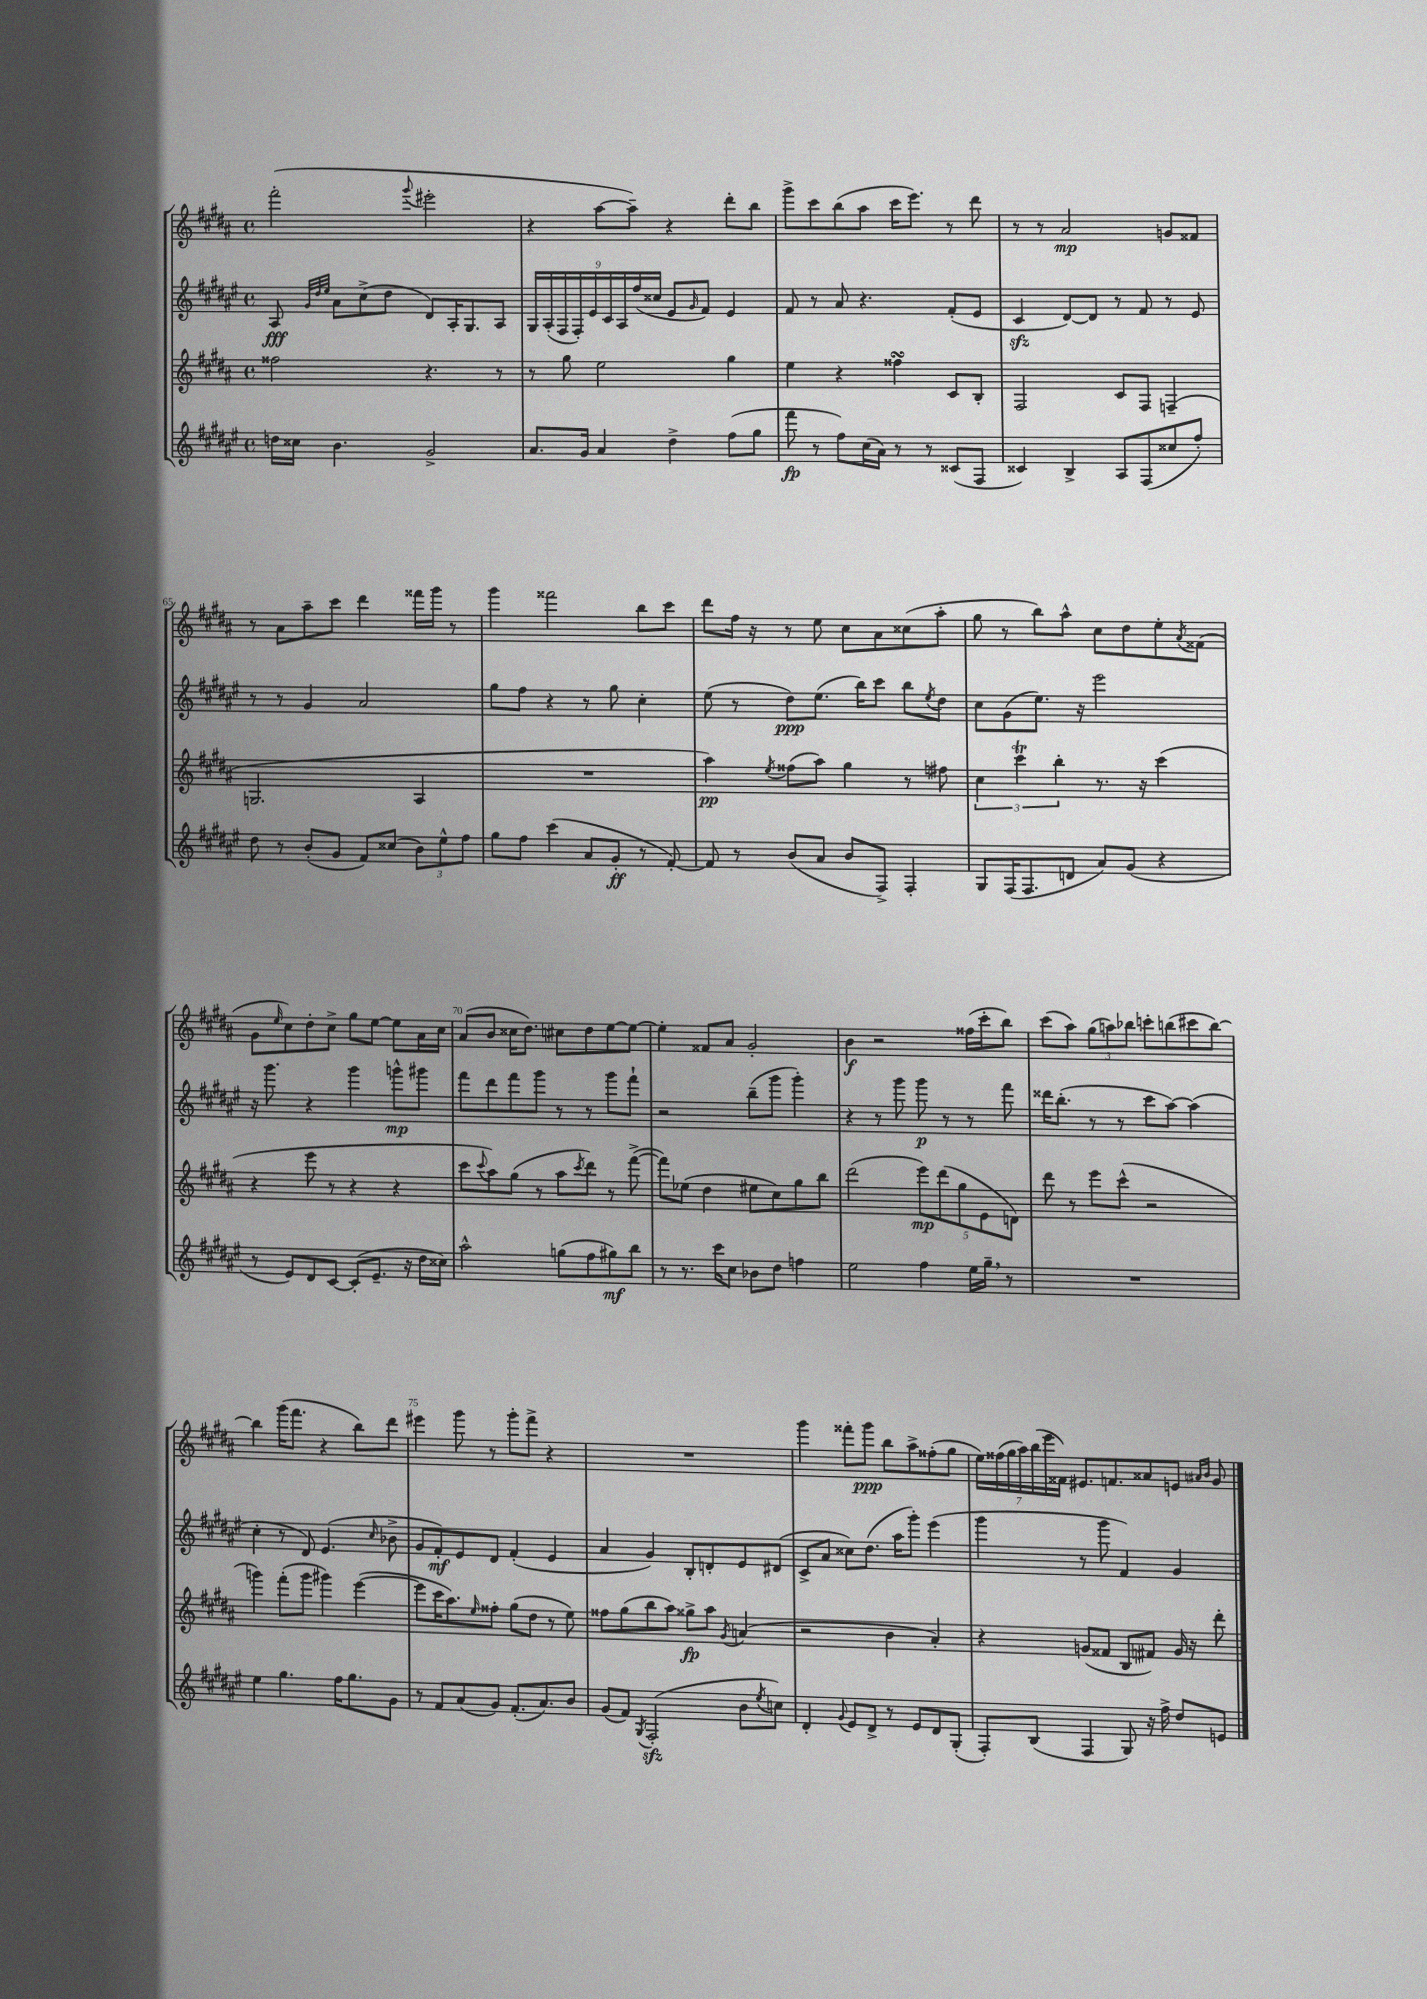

**kern	**dynam	**kern	**dynam	**kern	**dynam	**kern	**dynam
*part4	*part4	*part3	*part3	*part2	*part2	*part1	*part1
*staff4	*staff4	*staff3	*staff3	*staff2	*staff2	*staff1	*staff1
*clefG2	*	*clefG2	*	*clefG2	*	*clefG2	*
*k[f#c#g#d#a#e#]	*	*k[f#c#g#d#a#]	*	*k[f#c#g#d#a#e#]	*	*k[f#c#g#d#a#]	*
*M4/4	*	*M4/4	*	*M4/4	*	*M4/4	*
*met(c)	*	*met(c)	*	*met(c)	*	*met(c)	*
=61	=61	=61	=61	=61	=61	=61	=61
16ddn\LL	.	2ff##X\	.	8A#/	fff	(2fff#'\	.
16cc##X\JJ	.	.	.	.	.	.	.
.	.	.	.	32qqg#/LLL	.	.	.
.	.	.	.	32qqdd#/	.	.	.
.	.	.	.	32qqee#/JJJ	.	.	.
4.b\	.	.	.	8a#\L	.	.	.
.	.	.	.	(8cc#^\	.	.	.
.	.	.	.	8dd#\J	.	.	.
.	.	.	.	.	.	8qqggg#/	.
2g#^/	.	4.r	.	8d#/L)	.	2eee#X'\	.
.	.	.	.	16A#'/K	.	.	.
.	.	.	.	8.G#/	.	.	.
.	.	8r	.	8A#/J	.	.	.
=62	=62	=62	=62	=62	=62	=62	=62
8.a#/L	.	8r	.	18G#/LL	.	4r	.
.	.	.	.	(18A#'/	.	.	.
.	.	.	.	18F#/	.	.	.
.	.	8gg#\	.	.	.	.	.
.	.	.	.	18F#'/)	.	.	.
16g#/Jk	.	.	.	.	.	.	.
.	.	.	.	18e#/	.	.	.
4a#/	.	2ee\	.	.	.	[8aa#\L	.
.	.	.	.	18c#/	.	.	.
.	.	.	.	18A#/	.	.	.
.	.	.	.	.	.	8aa#~\J])	.
.	.	.	.	(18ff#/	.	.	.
.	.	.	.	18cc##X/JJ	.	.	.
4dd#^\	.	.	.	8e#/L	.	4r	.
.	.	.	.	16qqg#/	.	.	.
.	.	.	.	8f#/J)	.	.	.
(8ff#\L	.	4gg#\	.	4e#/	.	8ddd#'\L	.
8gg#\J	.	.	.	.	.	8bb\J	.
=63	=63	=63	=63	=63	=63	=63	=63
8fff#\	fp	4ee\	.	8f#/	.	8ggg#^\L	.
8r	.	.	.	8r	.	8ccc#\	.
8ff#\L)	.	4r	.	8a#/	.	(8bb\	.
(16cc#\L	.	.	.	4.r	.	8aa#\J	.
16a#\JJ)	.	.	.	.	.	.	.
8r	.	4ff##XsSsS\	.	.	.	16ccc#\KL	.
.	.	.	.	.	.	8.eee\J)	.
8r	.	.	.	.	.	.	.
(8c##X/L	.	8c#/L	.	(8f#'/L	.	8r	.
8F#/J	.	8B'/J	.	8e#/J	.	8ddd#\	.
=64	=64	=64	=64	=64	=64	=64	=64
4c##X/)	.	2F#/	.	4c#zz/	.	8r	.
.	.	.	.	.	.	8r	.
4B^/	.	.	.	[8d#/L)	.	2a#/	mp
.	.	.	.	8d#/J]	.	.	.
8A#/L	.	8c#/L	.	8r	.	.	.
(8F#/	.	8F#/J	.	8f#/	.	.	.
8cc##X/	.	(4Fn~/	.	8r	.	8gn/L	.
8ff#'/J)	.	.	.	8e#/	.	8f##X/J	.
!!LO:LB:g=z
=65	=65	=65	=65	=65	=65	=65	=65
8dd#\	.	2.Gn/	.	8r	.	8r	.
8r	.	.	.	8r	.	8a#\L	.
(8b'/L	.	.	.	4g#/	.	8aa#~\	.
8g#/J	.	.	.	.	.	8ccc#\J	.
8f#/L)	.	.	.	2a#/	.	4ddd#\	.
(8cc##X/J	.	.	.	.	.	.	.
12b\L)	.	4A#/	.	.	.	16fff##X\LL	.
.	.	.	.	.	.	16ggg#\JJ	.
12ee#^^\	.	.	.	.	.	.	.
.	.	.	.	.	.	8r	.
12ff#\J	.	.	.	.	.	.	.
=66	=66	=66	=66	=66	=66	=66	=66
8gg#\L	.	1r	.	8gg#\L	.	4ggg#\	.
8ff#\J	.	.	.	8ff#\J	.	.	.
(4ccc#\	.	.	.	4r	.	2fff##X\	.
8a#/L	.	.	.	8r	.	.	.
8g#'/J	ff	.	.	8gg#\	.	.	.
8r	.	.	.	4cc#'\	.	8bb\L	.
[8f#'/)	.	.	.	.	.	8ccc#\J	.
=67	=67	=67	=67	=67	=67	=67	=67
8f#/]	.	4aa#\)	pp	(8ee#\	.	8ddd#\L	.
8r	.	.	.	8r	.	16ff#\Jk	.
.	.	.	.	.	.	16r	.
.	.	8qee/	.	.	.	.	.
(8b/L	.	(8ff##X\L	.	8dd#\L)	ppp	8r	.
8a#/J	.	8aa#\J)	.	(8.ee#\J	.	8ee\	.
8b/L	.	4gg#\	.	.	.	8cc#\L	.
.	.	.	.	16bb\KL)	.	.	.
8F#^/J)	.	.	.	8ccc#\J	.	8a#\	.
4F#'/	.	8r	.	8bb\L	.	(8cc##X\	.
.	.	.	.	8qee#/	.	.	.
.	.	8ff#X\	.	8dd#\J	.	8aa#'\J	.
=68	=68	=68	=68	=68	=68	=68	=68
8G#/L	.	6cc#\	.	8cc#\L	.	8gg#\	.
(16F#/K	.	.	.	(8g#\	.	8r	.
.	.	6ccc#T\	.	.	.	.	.
8.F#/	.	.	.	.	.	.	.
.	.	.	.	8.ee#\J)	.	8bb\L)	.
.	.	6bb'\	.	.	.	.	.
8dn/J	.	.	.	.	.	8aa#^^\J	.
.	.	.	.	16r	.	.	.
8a#/L)	.	8.r	.	2eee#\	.	8cc#\L	.
(8g#/J	.	.	.	.	.	8dd#\	.
.	.	16r	.	.	.	.	.
4r	.	(4ccc#\	.	.	.	8ee'\	.
.	.	.	.	.	.	8qa#/	.
.	.	.	.	.	.	(8f##X\J	.
!!LO:LB:g=z
=69	=69	=69	=69	=69	=69	=69	=69
8r	.	4r	.	16r	.	8g#\L	.
.	.	.	.	8.ggg#\	.	.	.
.	.	.	.	.	.	16qqee/	.
8e#/L)	.	.	.	.	.	8cc#\)	.
8d#/	.	8eee\	.	4r	.	8dd#'\	.
[8c#/J	.	8r	.	.	.	8cc#^\J	.
(8c#'/L]	.	4r	.	4ggg#\	.	8gg#\L	.
8.e#~/J	.	.	.	.	.	[8ee\J	.
.	.	4r	.	8gggn^^\L	mp	8ee\L]	.
16r	.	.	.	.	.	.	.
16dd#\LL	.	.	.	8ggg#X\J	.	16a#\L	.
16cc##X\JJ)	.	.	.	.	.	16cc#\JJ	.
=70	=70	=70	=70	=70	=70	=70	=70
2aa#^^\	.	8ccc#\L	.	8fff#\L	.	(8a#/L	.
.	.	8qqccc#/	.	.	.	.	.
.	.	8aa#\)	.	8ddd#\	.	8b/J	.
.	.	(8gg#\J	.	8fff#\	.	16cc##X\KL	.
.	.	.	.	.	.	8.dd#\J)	.
.	.	8r	.	8ggg#\J	.	.	.
(8ggn\L	.	8aa#\L	.	8r	.	8cc#X\L	.
.	.	8qccc#/	.	.	.	.	.
8ff#\	.	8ddd#\J)	.	8r	.	8dd#\	.
8gg#X\)	mf	8r	.	8ggg#\L	.	[8ee\	.
8bb\J	.	([8fff#^\	.	8fff#`\J	.	8ee\J_	.
=71	=71	=71	=71	=71	=71	=71	=71
8r	.	8fff#\L])	.	2r	.	4ee'\]	.
8.r	.	(8ee-X\J	.	.	.	.	.
.	.	4dd#\	.	.	.	8f##X/L	.
16ccc#\KL	.	.	.	.	.	.	.
8cc#\J	.	.	.	.	.	8a#/J	.
8b-X\L	.	8ee#X\L	.	(8bb~\L	.	2g#'/	.
8dd#\J	.	8cc#\)	.	8ggg#\J	.	.	.
4ffn\	.	8gg#\	.	4ggg#'\)	.	.	.
.	.	8bb\J	.	.	.	.	.
=72	=72	=72	=72	=72	=72	=72	=72
2ee#\	.	(2ddd#\	.	4r	.	4b\	f
.	.	.	.	8r	.	2r	.
.	.	.	.	8ggg#\	.	.	.
4ff#\	.	10eee\L)	mp	8ggg#\	p	.	.
.	.	(10ddd#\	.	.	.	.	.
.	.	.	.	8r	.	.	.
.	.	10gg#\	.	.	.	.	.
16ee#\LL	.	.	.	8r	.	(16ff##X\LL	.
.	.	10e\	.	.	.	.	.
16gg#~,\JJ	.	.	.	.	.	16ccc#'\J	.
8r	.	.	.	8fff#\	.	8bb\J)	.
.	.	10dn\J)	.	.	.	.	.
=73	=73	=73	=73	=73	=73	=73	=73
1r	.	8ddd#\	.	16ddd##X\KL	.	(8ccc#\L	.
.	.	.	.	(8.bb'\J	.	.	.
.	.	8r	.	.	.	8aa#\J)	.
.	.	8eee\L	.	8r	.	(12gg#\L	.
.	.	.	.	.	.	12aan\)	.
.	.	(8ccc#^^\J	.	8r	.	.	.
.	.	.	.	.	.	12bb-X\J	.
.	.	2r	.	8ccc#\L	.	8cccn'\L	.
.	.	.	.	[8aa#\J)	.	(8bbn\	.
.	.	.	.	(4aa#\]	.	8ccc#X\	.
.	.	.	.	.	.	[8bb\J)	.
!!LO:LB:g=z
=74	=74	=74	=74	=74	=74	=74	=74
4ee#\	.	4gggn\)	.	4cc#'\	.	4bb\]	.
4.gg#\	.	(8fff#'\L	.	8r	.	(16ggg#\KL	.
.	.	.	.	.	.	8.fff#\J	.
.	.	8ggg\J	.	8d#/)	.	.	.
.	.	4ggg#X\)	.	(4.e#/	.	4r	.
16ff#\KL	.	.	.	.	.	.	.
8.gg#\	.	.	.	.	.	.	.
.	.	([4eee\	.	.	.	8bb\L)	.
.	.	.	.	16qqcc#/	.	.	.
8g#\J	.	.	.	8b-X^\	.	8ddd#\J	.
=75	=75	=75	=75	=75	=75	=75	=75
8r	.	8eee\L]	.	8g#/L	.	4eee#X\	.
8f#/L	.	16ccc#\K	.	8f#'/)	mf	.	.
.	.	8.aa#\)	.	.	.	.	.
(8a#/	.	.	.	8e#/	.	8ggg#\	.
.	.	16qqee/	.	.	.	.	.
8g#/J)	.	8ff##X'\J	.	8d#/J	.	8r	.
(8.f#'/L	.	(8gg#\L	.	(4f#'/	.	8ggg#'\L	.
.	.	8dd#\J	.	.	.	8fff#^\J	.
8.a#/)	.	.	.	.	.	.	.
.	.	8r	.	4e#/	.	4r	.
8b/J	.	8ee\)	.	.	.	.	.
=76	=76	=76	=76	=76	=76	=76	=76
(8g#/L	.	8ff##X\L	.	4a#/	.	1r	.
8f#/J)	.	(8gg#\	.	.	.	.	.
8qG#/	.	.	.	.	.	.	.
(2F#zz'/	.	8bb\	.	4g#/)	.	.	.
.	.	8aa#\J)	.	.	.	.	.
.	.	8gg##X^\L	fp	8B'/L	.	.	.
.	.	8aa#\J	.	8dn'/	.	.	.
.	.	8qg#/	.	.	.	.	.
8b\L	.	(4an/	.	8e#/	.	.	.
8qee#/	.	.	.	.	.	.	.
8ccn\J)	.	.	.	(8d#X/J	.	.	.
=77	=77	=77	=77	=77	=77	=77	=77
4d#'/	.	2r	.	8c#^/L	.	4ggg#\	.
.	.	.	.	8a#/J	.	.	.
8qqg#/	.	.	.	.	.	.	.
8e#/L	.	.	.	8cc##X\L)	.	8fff##X'\L	.
8d#^/J	.	.	.	(8.dd#\J	.	8ggg#\J	ppp
8r	.	4b\	.	.	.	8bb\L	.
.	.	.	.	16aa#\KL	.	.	.
8e#/L	.	.	.	8ggg#'\J)	.	8aa#^\	.
8d#/	.	4a#'/)	.	(4eee#\	.	(8ff##X'\	.
(8G#'/J	.	.	.	.	.	8gg#\J	.
=78	=78	=78	=78	=78	=78	=78	=78
8F#'/L)	.	4r	.	4ggg#\	.	28ee\LL)	.
.	.	.	.	.	.	(28ff##X\	.
.	.	.	.	.	.	28gg#\	.
.	.	.	.	.	.	28aa#\)	.
(8B/J	.	.	.	.	.	.	.
.	.	.	.	.	.	(28bb\	.
.	.	.	.	.	.	28eee\	.
.	.	.	.	.	.	28f##X\JJ)	.
4F#/	.	(8gn/L	.	8r	.	8.e#X/L	.
.	.	8f##X/J	.	8ggg#\	.	.	.
.	.	.	.	.	.	8.fn/	.
8G#/)	.	8B/L	.	4f#/)	.	.	.
16r	.	8f#X/J)	.	.	.	8a##X/	.
16ff#^\	.	.	.	.	.	.	.
8dd#/L	.	16g/	.	4g#/	.	8en/J	.
.	.	16r	.	.	.	.	.
.	.	.	.	.	.	16qqa#X/LL	.
.	.	.	.	.	.	16qqb/JJ	.
8en/J	.	8ddd#'\	.	.	.	8g#/	.
==	==	==	==	==	==	==	==
*-	*-	*-	*-	*-	*-	*-	*-
